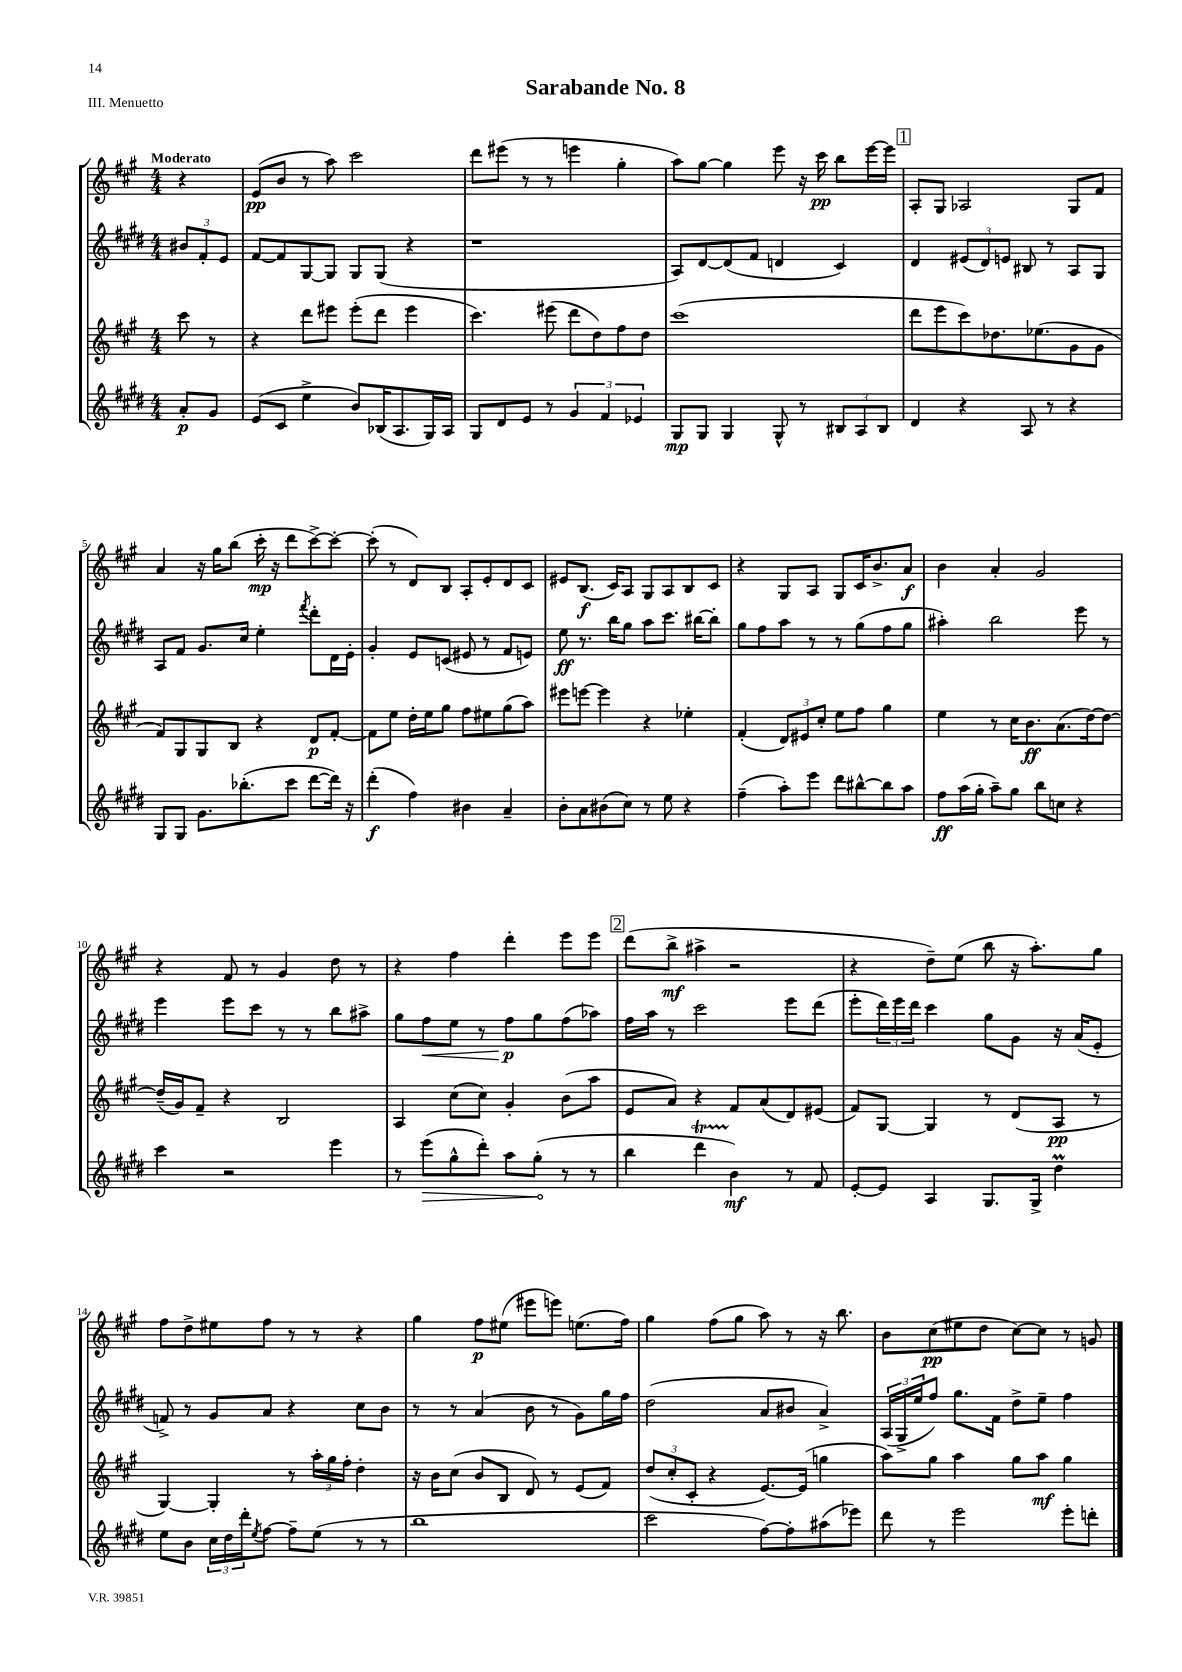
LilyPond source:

\header { title = "Sarabande No. 8" piece = "III. Menuetto" }
<<
\new StaffGroup <<
\new Staff = "s0" {
    \clef treble \key a \major \numericTimeSignature \time 4/4 \partial 4 \tempo "Moderato"
    r4 |
    e'8\pp( b'8 r8 a''8) cis'''2 |
    d'''8 eis'''8( r8 r8 e'''4 gis''4-. |
    a''8) gis''8~ gis''4 e'''8 r16 cis'''16\pp b''8 e'''16~ e'''16 |
    \mark \markup { \box "1" } a8-. gis8 aes2 gis8 fis'8 |
    a'4 r16 gis''16 b''8( cis'''16-.\mp r16 d'''8 cis'''8~->) cis'''8~-. |
    cis'''8-.( r8 d'8) b8 a8-. e'8-. d'8 cis'8 |
    eis'8 b8.\f( cis'16) a8 gis8 a8 b8 cis'8 |
    r4 gis8 a8 gis8 cis'16 b'8.-> a'8\f |
    b'4 a'4-. gis'2 |
    r4 fis'8 r8 gis'4 d''8 r8 |
    r4 fis''4 d'''4-. e'''8 e'''8 |
    \mark \markup { \box "2" } d'''8( b''8->\mf ais''4-> r2 |
    r4 d''8--) e''8( b''8 r16 a''8.-.) gis''8 |
    fis''8 d''8-> eis''8 fis''8 r8 r8 r4 |
    gis''4 fis''8\p eis''8( eis'''8 e'''8) e''8.( fis''16) |
    gis''4 fis''8( gis''8 a''8) r8 r16 b''8. |
    b'8 cis''8\pp( eis''8 d''8 cis''8~) cis''8 r8 g'8 \bar "|." |
}
\new Staff = "s1" {
    \clef treble \key e \major \numericTimeSignature \time 4/4 \partial 4
    \tuplet 3/2 { bis'8 fis'8-. e'8 } |
    fis'8~ fis'8 gis8~ gis8 gis8 gis8( r4 |
    r1 |
    a8) dis'8~ dis'8( fis'8 d'4 cis'4) |
    \mark \markup { \box "1" } dis'4 \tuplet 3/2 { eis'8( dis'8) e'8 } bis8 r8 a8 gis8 |
    a8 fis'8 gis'8. cis''16 e''4-. \acciaccatura { fis'''8 } dis'''8-. dis'16 e'16-. |
    gis'4-. e'8 c'8( eis'8 r8 fis'8 e'8) |
    e''8\ff r8. b''16 gis''8 a''8 cis'''8. bis''16~ bis''8-. |
    gis''8 fis''8 a''8 r8 r8 gis''8( fis''8 gis''8 |
    ais''4-.) b''2 e'''8 r8 |
    e'''4 e'''8 cis'''8 r8 r8 b''8 ais''8-> |
    gis''8 fis''8\< e''8 r8 fis''8\p\! gis''8 fis''8( aes''8) |
    \mark \markup { \box "2" } fis''16 a''16 r8 cis'''2 e'''8 dis'''8( |
    e'''8-. \tuplet 3/2 { dis'''16) e'''16 dis'''16 } cis'''4 gis''8 gis'8 r16 a'16( e'8-. |
    f'8->) r8 gis'8 a'8 r4 cis''8 b'8 |
    r8 r8 a'4( b'8 r8 gis'8) gis''16 fis''16 |
    dis''2( a'8 bis'8 a'4->) |
    \tuplet 3/2 { a16( gis16-> e''16 } fis''8) gis''8. fis'16 dis''8-> e''8-- fis''4 \bar "|." |
}
\new Staff = "s2" {
    \clef treble \key a \major \numericTimeSignature \time 4/4 \partial 4
    cis'''8 r8 |
    r4 d'''8 eis'''8 eis'''8-.( d'''8 eis'''4 |
    cis'''4.) eis'''8( d'''8 d''8) fis''8 d''8 |
    cis'''1( |
    \mark \markup { \box "1" } d'''8 e'''8 cis'''8) des''8. ees''8.( gis'8 gis'8 |
    fis'8) gis8 gis8 b8 r4 d'8\p fis'8~-. |
    fis'8 e''8 d''16-. e''16 gis''8 fis''8 eis''8 gis''8( a''8) |
    eis'''8 e'''8~ e'''4 r4 ees''4-. |
    fis'4-.( \tuplet 3/2 { d'8) eis'8 cis''8-. } e''8 fis''8 gis''4 |
    e''4 r8 cis''16 b'8.\ff a'8.( d''16~) d''8~ |
    d''16--( gis'16) fis'8-- r4 b2 |
    a4 cis''8( cis''8) gis'4-. b'8( a''8 |
    \mark \markup { \box "2" } e'8 a'8) r4 fis'8 a'8( d'8) eis'8( |
    fis'8) gis8~ gis4 r8 d'8( a8\pp r8 |
    gis4~) gis4-. r8 \tuplet 3/2 { a''16-. gis''16 fis''16-. } d''4-. |
    r16 b'16 cis''8( b'8 b8 d'8) r8 e'8( fis'8) |
    \tuplet 3/2 { d''8( cis''8-. cis'8-. } r4 e'8.~) e'16( g''4 |
    a''8) gis''8 a''4 gis''8 a''8\mf gis''4 \bar "|." |
}
\new Staff = "s3" {
    \clef treble \key e \major \numericTimeSignature \time 4/4 \partial 4
    a'8-.\p gis'8 |
    e'8( cis'8 e''4-> b'8) bes16( a8. gis16) a16 |
    gis8 dis'8 e'8 r8 \tuplet 3/2 { gis'4 fis'4 ees'4 } |
    gis8\mp gis8 gis4 gis8-^ r8 \tuplet 3/2 { bis8 a8 bis8 } |
    \mark \markup { \box "1" } dis'4 r4 a8 r8 r4 |
    gis8 gis8 gis'8. bes''8.-.( cis'''8 dis'''8~ dis'''16) r16 |
    dis'''4-.\f( fis''4) bis'4 a'4-- |
    b'8-. a'8 bis'8( cis''8) r8 e''8 r4 |
    fis''4--( a''8-.) e'''8 dis'''8 bis''8~-^ bis''8 a''8 |
    fis''8\ff a''16( gis''16-. a''8--) gis''8 b''8 c''8 r4 |
    cis'''4 r2 e'''4 |
    r8 \once \override Hairpin.circled-tip = ##t e'''8\>( gis''8-^ dis'''8-.) a''8 gis''8-.\!( r8 r8 |
    \mark \markup { \box "2" } b''4 dis'''4\startTrillSpan b'4\stopTrillSpan\mf) r8 fis'8 |
    e'8~-. e'8 a4 gis8. gis16-> dis''4\prall |
    e''8 b'8 \tuplet 3/2 { cis''16 dis''16 dis'''16-. } \acciaccatura { e''8 } fis''8~ fis''8-- e''8( r8 r8 |
    b''1 |
    cis'''2 fis''8~) fis''8-. ais''8( ees'''8) |
    dis'''8 r8 e'''2 e'''8-. d'''8-. \bar "|." |
}
>>
>>
